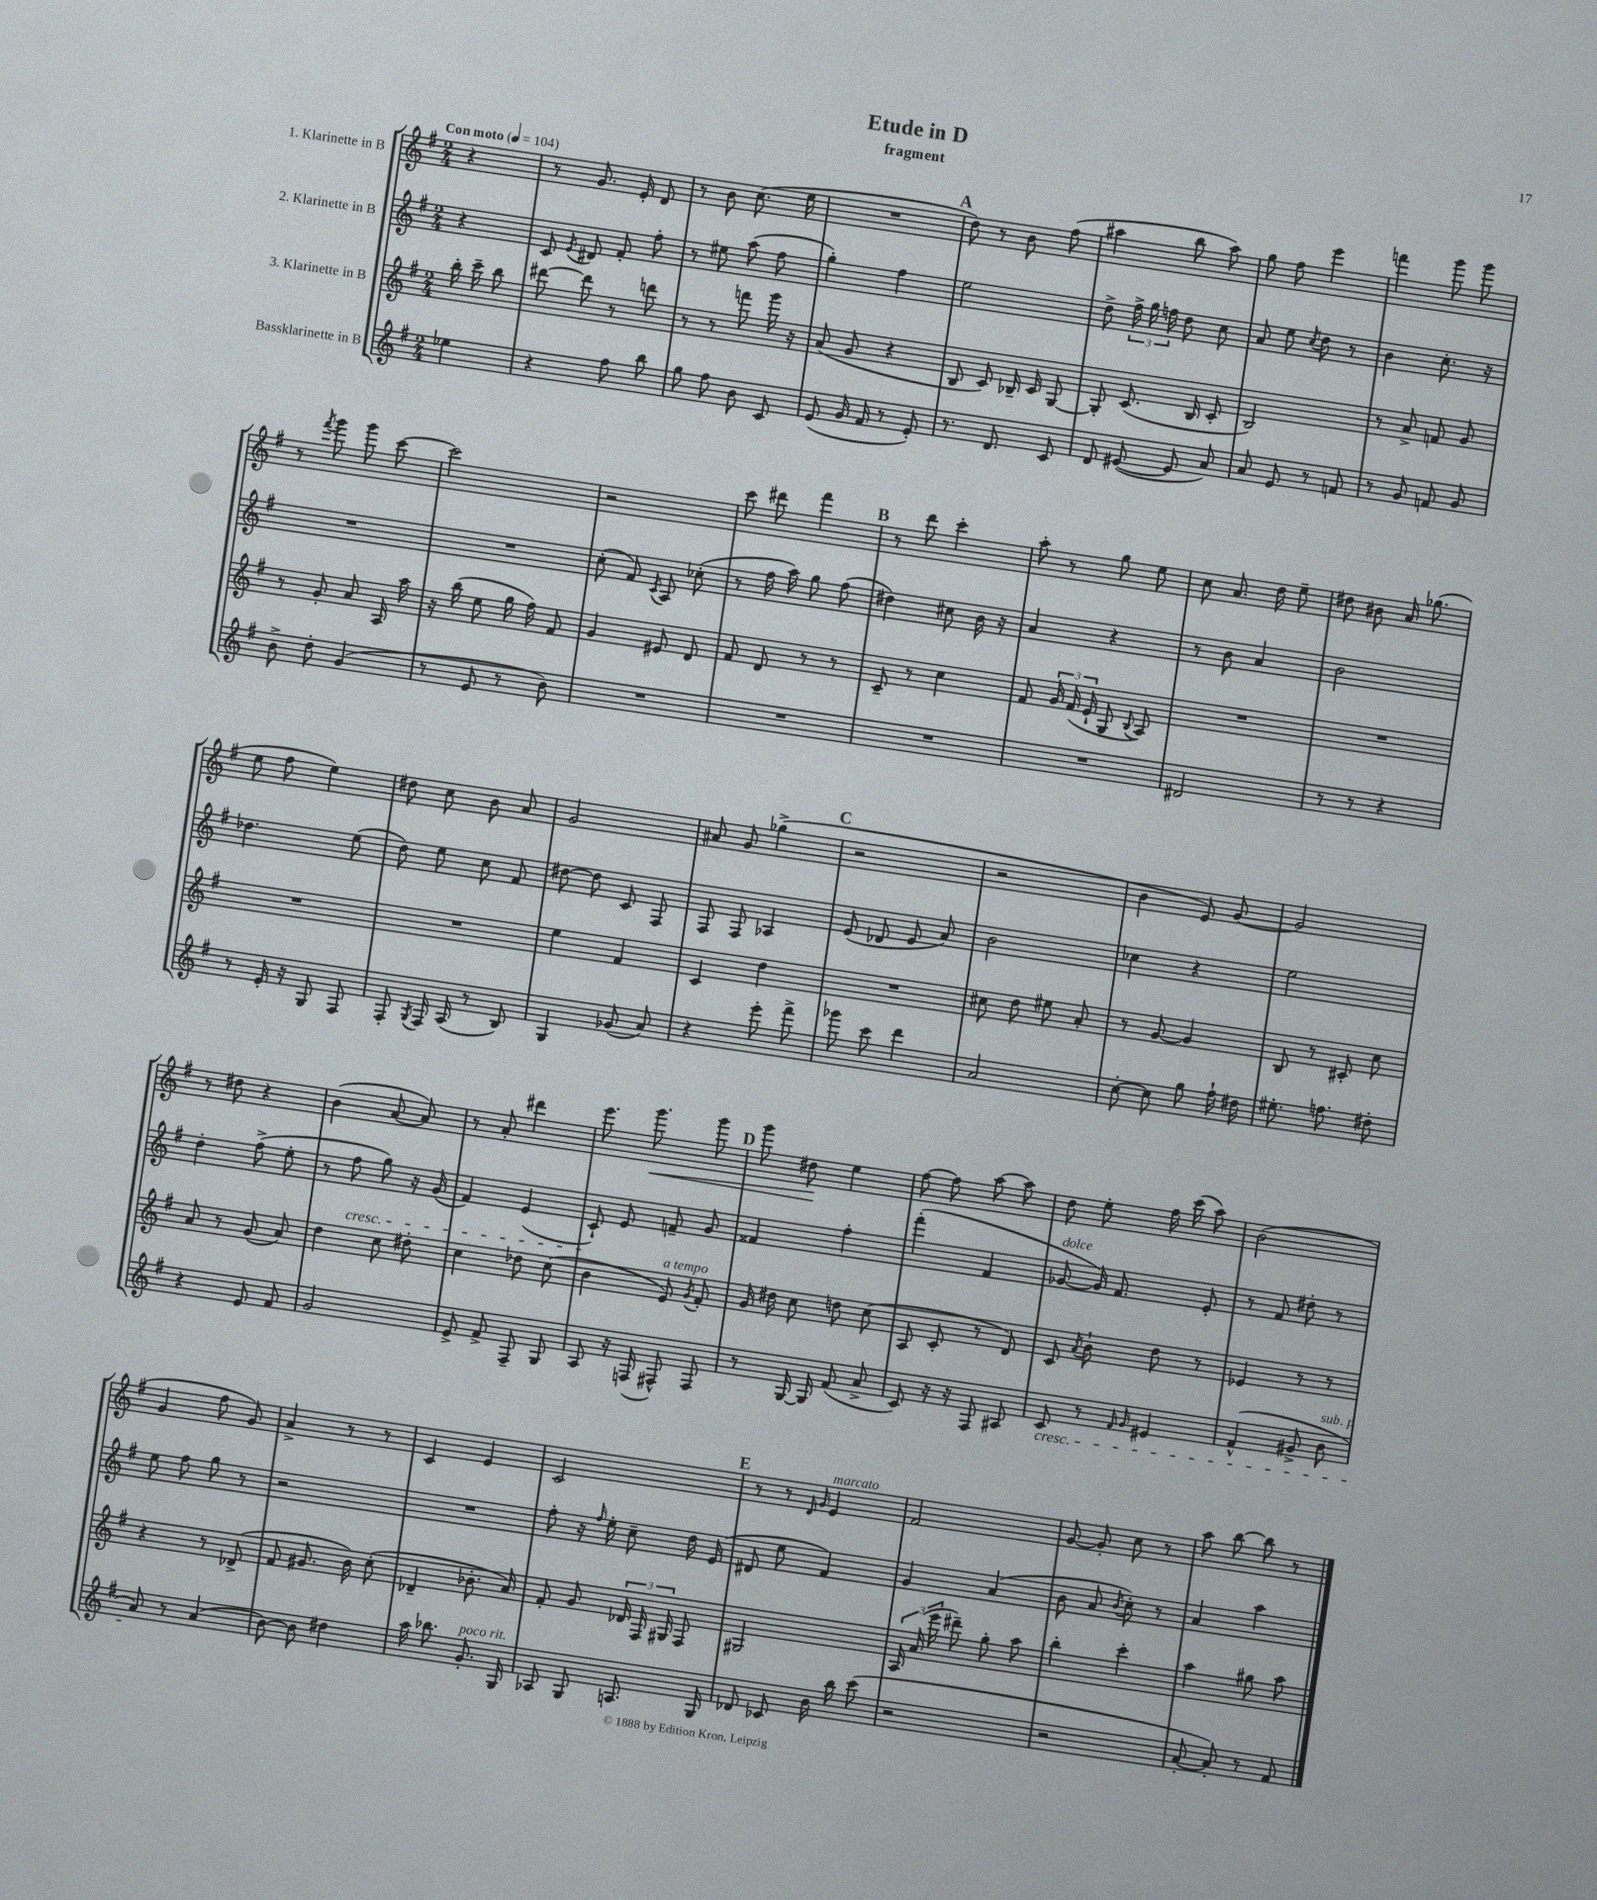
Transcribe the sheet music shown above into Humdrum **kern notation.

**kern	**kern	**kern	**kern	**dynam
*part4	*part3	*part2	*part1	*part1
*staff4	*staff3	*staff2	*staff1	*staff1
*I"Bassklarinette in B	*I"3. Klarinette in B	*I"2. Klarinette in B	*I"1. Klarinette in B	*
*clefG2	*clefG2	*clefG2	*clefG2	*
*k[f#]	*k[f#]	*k[f#]	*k[f#]	*
*M2/4	*M2/4	*M2/4	*M2/4	*
*MM104	*MM104	*MM104	*MM104	*
=	=	=	=	=
!	!	!	!LO:TX:a:B:t=Con moto	!
4ee-X\	16bb'\	4r	4r	.
.	16ccc~\	.	.	.
.	8bb\	.	.	.
=1	=1	=1	=1	=1
4r	[8ddd#X\	8c/	8r	.
.	.	8qe/	.	.
.	8ddd#\]	8d#X/	8.g/	.
8ff#\	8r	8f#'/	.	.
.	.	.	16e'/	.
8bb\	8dddn\	8ff#'\	8d/	.
=2	=2	=2	=2	=2
8gg\	8r	8r	8r	.
8ff#\	8r	8ee#X\	8b\	.
8b\	8fffn\	(8aa\	(8.cc\	.
8c/	16ggg\	8ff#\	.	.
.	16r	.	16ee\	.
=3	=3	=3	=3	=3
(8e/	(8a/	4gg'\)	2r	.
16g/	8g/	.	.	.
16f#/	.	.	.	.
8r	4r	4ff#\	.	.
8e'/)	.	.	.	.
!!LO:REH:place=s1:t=A
=4	=4	=4	=4	=4
8.r	8B/	2ee\	8dd\)	.
.	8c/)	.	8r	.
8.d/	.	.	.	.
.	16B-X~/	.	8b\	.
.	16c/	.	.	.
8c/	[8G/	.	(8ff#\	.
=5	=5	=5	=5	=5
8d/	8G'/]	8dd^\	4aa#X\	.
([8e#X/	(8.c/	24ff#^\	.	.
.	.	24gg\	.	.
.	.	24ffn\	.	.
8e#/]	.	8dd\	8bb\	.
.	16B/	.	.	.
8a/)	8c'/	8cc\	8aa#\)	.
=6	=6	=6	=6	=6
8a/	2B/)	8a/	8gg\	.
8e/	.	8ee\	8ff#\	.
.	.	8qcc/	.	.
8r	.	8dd\	4eee\	.
8fn/	.	8r	.	.
=7	=7	=7	=7	=7
8r	8r	4b\	4fffn\	.
8g/	8a^/	.	.	.
8fn/	8fn/	8.cc'\	8ggg\	.
8g/	8g/	.	8ggg\	.
.	.	16r	.	.
!!LO:LB:g=z
=8	=8	=8	=8	=8
8b^\	8r	2r	8r	.
.	.	.	8qfff#/	.
8dd'\	8g'/	.	8ggg\	.
(4g/	8a/	.	8ggg\	.
.	16A/	.	[8ccc\	.
.	16aa\	.	.	.
=9	=9	=9	=9	=9
8r	16r	2r	2ccc\]	.
.	(16bb\	.	.	.
8e/	8ee\	.	.	.
8r	16gg\	.	.	.
.	16ff#\)	.	.	.
8b\)	8f#/	.	.	.
=10	=10	=10	=10	=10
2r	4g/	(8cc'\	2r	.
.	.	8f#/)	.	.
.	.	8qc/	.	.
.	8e#X/	8A/	.	.
.	8d/	(8cc-X'\	.	.
=11	=11	=11	=11	=11
2r	8f#/	8r	8ccc\	.
.	8d/	16ff#\	8ddd#X\	.
.	.	16aa\)	.	.
.	8r	8gg\	4fff#\	.
.	8r	(8ff#\	.	.
!!LO:REH:place=s1:t=B
=12	=12	=12	=12	=12
2r	8c~/	4dd#X\)	8r	.
.	8r	.	8ddd\	.
.	4cc\	8cc#X\	4ccc'\	.
.	.	16b\	.	.
.	.	16r	.	.
=13	=13	=13	=13	=13
2r	8f#/	4a/	8aa'\	.
.	24g/	.	8r	.
.	(24f#/	.	.	.
.	24e`/	.	.	.
.	8G/	4r	8gg\	.
.	8qqB/	.	.	.
.	8A/)	.	8ee\	.
=14	=14	=14	=14	=14
2d#X/	2r	8r	8cc\	.
.	.	8b\	8.a/	.
.	.	4a/	.	.
.	.	.	16dd\	.
.	.	.	8ee~\	.
=15	=15	=15	=15	=15
8r	2r	2b\	8dd#X\	.
8r	.	.	8b#X\	.
4r	.	.	16a/	.
.	.	.	(8.gg-X\	.
!!LO:LB:g=z
=16	=16	=16	=16	=16
8r	2r	4.dd-X\	8ee\	.
16e'/	.	.	8ff#\	.
16r	.	.	.	.
8G/	.	.	4ee\)	.
8F#/	.	(8ee\	.	.
=17	=17	=17	=17	=17
8F#'/	2r	8dd\)	8dd#X\	.
8qG/	.	.	.	.
16F#/	.	8ee\	8cc\	.
(16A/	.	.	.	.
8r	.	8cc\	8b\	.
8B/)	.	8f#/	8a/	.
=18	=18	=18	=18	=18
4G/	4ee\	[8dd#X\	2g/	.
.	.	8dd#\]	.	.
(8g-X/	4f#/	8c/	.	.
8a/)	.	8F#/	.	.
=19	=19	=19	=19	=19
4r	4c/	8F#/	8a#X/	.
.	.	8F#/	8g/	.
8eee'\	4dd\	4A-X/	(4gg-X^\	.
8fff#^\	.	.	.	.
!!LO:REH:place=s1:t=C
=20	=20	=20	=20	=20
8ggg-X\	2r	(8e/	2r	.
8ccc\	.	8d-X/	.	.
4ddd\	.	8e/	.	.
.	.	8a/)	.	.
=21	=21	=21	=21	=21
2a/	8cc#X\	2b\	2r	.
.	8dd\	.	.	.
.	8ee#X\	.	.	.
.	8a'/	.	.	.
=22	=22	=22	=22	=22
[8cc'\	8r	4cc-X\	4b\	.
8cc\]	[8g/	.	.	.
8gg\	4g/]	4r	8e/)	.
16ff#`\	.	.	[8g/	.
16dd#X\	.	.	.	.
=23	=23	=23	=23	=23
8.ee#X'\	8B/	2ee\	2g/]	.
.	8r	.	.	.
8.ffn\	.	.	.	.
.	8c#X'/	.	.	.
8dd#X'\	8cc\	.	.	.
!!LO:LB:g=z
=24	=24	=24	=24	=24
4r	8a/	4dd'\	8r	.
.	8r	.	8dd#X\	.
8e/	(8g/	(8ff#^\	4r	.
8f#/	8a/)	8ee'\	.	.
=25	=25	=25	=25	=25
2g/	4dd\	8r	(4b\	.
!	!	!LO:TX:b:i:t=cresc.	!	!
.	.	8ff#\	.	.
.	8cc\	8gg\)	[8a/	.
.	8dd#X'\	16r	8a/])	.
.	.	(16g/	.	.
=26	=26	=26	=26	=26
8e^/	4cc\	4f#/)	8r	.
8f#^/	.	.	8a'/	.
8F#~/	8dd-X\	(4e/	4ddd#X\	.
8G/	(8cc\	.	.	.
=27	=27	=27	=27	=27
8A/	4b\	8c`/)	8.eee\	.
16r	.	8e/	.	.
!	!	!	!	!LO:HP:b
(16Fn/	.	.	8.ggg\	<
!	!LO:TX:a:i:t=a tempo	!	!	!
8F#X^^/)	8e/)	8fn~/	.	.
.	8qg/	.	.	.
8F#/	8f#'/	8g/	8ggg\	.
!!LO:REH:place=s1:t=D
=28	=28	=28	=28	=28
8r	16g/	4f##X/	8ggg\	.
.	16dd#X\	.	.	.
[16G/	8cc\	.	8dd#X\	.
16G/]	.	.	.	.
(8f#/	8ddn\	4ff#'\	4ee\	[
8a^/	(8cc\	.	.	.
=29	=29	=29	=29	=29
8c/)	8A/	(4fff#'\	[8ff#\	.
16r	8c'/	.	8ff#\]	.
16r	.	.	.	.
8F#/	8r	4f#/	[8aa\	.
8A#X/	8d/)	.	8aa\]	.
=30	=30	=30	=30	=30
!	!	!LO:TX:a:i:t=dolce	!	!
!LO:TX:b:i:t=cresc.	!	!	!	!
8c/	8c/	[8g-X/	8dd\	.
.	8qa/	.	.	.
8r	8b`\	16g-/])	8ee'\	.
.	.	8.f#/	.	.
16qqf#/	.	.	.	.
16qqg/	.	.	.	.
4e#X/	8dd\	.	16ff#\	.
.	.	.	(16ccc\	.
.	8r	8e'/	8aa\)	.
=31	=31	=31	=31	=31
(4f#^^/	4e-X/	8r	(2b\	.
.	.	8f#/	.	.
8g#X^/	8r	8dd#X'\	.	.
!LO:TX:a:i:t=sub. p	!	!	!	!
8b\	8r	8r	.	.
!!LO:LB:g=z
=32	=32	=32	=32	=32
8a/)	4r	8ee\	4g/	.
8r	.	8ff#\	.	.
(4a/	8r	8gg\	8ff#\	.
.	(8d-X^/	8r	8g/)	.
=33	=33	=33	=33	=33
[8b\)	8f#/	2r	4a^/	.
8b\]	8.g#X/	.	.	.
4dd#X\	.	.	8r	.
.	16b\)	.	.	.
.	(8cc'\	.	8r	.
=34	=34	=34	=34	=34
16aa\	4d-X~/	2r	4c/	.
8.bb-X\	.	.	.	.
!LO:TX:a:i:t=poco rit.	!	!	!	!
8.g'/	8.b-X'\	.	4e/	.
16G/	16a/)	.	.	.
=35	=35	=35	=35	=35
8A-X/	8f#'/	8ff#'\	2c/	.
8G/	8g/	16r	.	.
.	.	16qqff#/	.	.
.	.	16ee'\	.	.
8.An/	24d-X/	8cc~\	.	.
.	24F#/	.	.	.
.	24G#X/	.	.	.
.	8F#/	16dd\	.	.
16G/	.	(16e/	.	.
!!LO:REH:place=s1:t=E
=36	=36	=36	=36	=36
8d-X/	2G#X/	8d#X/	8r	.
8c-X/	.	8ee\	8r	.
.	.	.	16qqd/	.
.	.	.	16qqg/	.
!	!	!	!LO:TX:a:i:t=marcato	!
16b\	.	4f#/)	4e/	.
16bb\	.	.	.	.
(8ccc\	.	.	.	.
=37	=37	=37	=37	=37
2r	24A/	4g/	2f#/	.
.	(24a/	.	.	.
.	24eee\	.	.	.
.	8ddd#X~\)	.	.	.
.	8gg'\	(4a/	.	.
.	8aa\	.	.	.
=38	=38	=38	=38	=38
2r	4bb'\	8b\	[8g/	.
.	.	8a/	8g'/]	.
.	.	8qb/	.	.
.	4ccc'\	8cc'\)	8cc\	.
.	.	8r	8r	.
=39	=39	=39	=39	=39
[8a'/	4aa\	4a/	8aa\	.
8a'/])	.	.	[8bb\	.
8r	8gg#X\	4aa\	8bb\]	.
8f#/	8aa\	.	8r	.
==	==	==	==	==
*-	*-	*-	*-	*-
